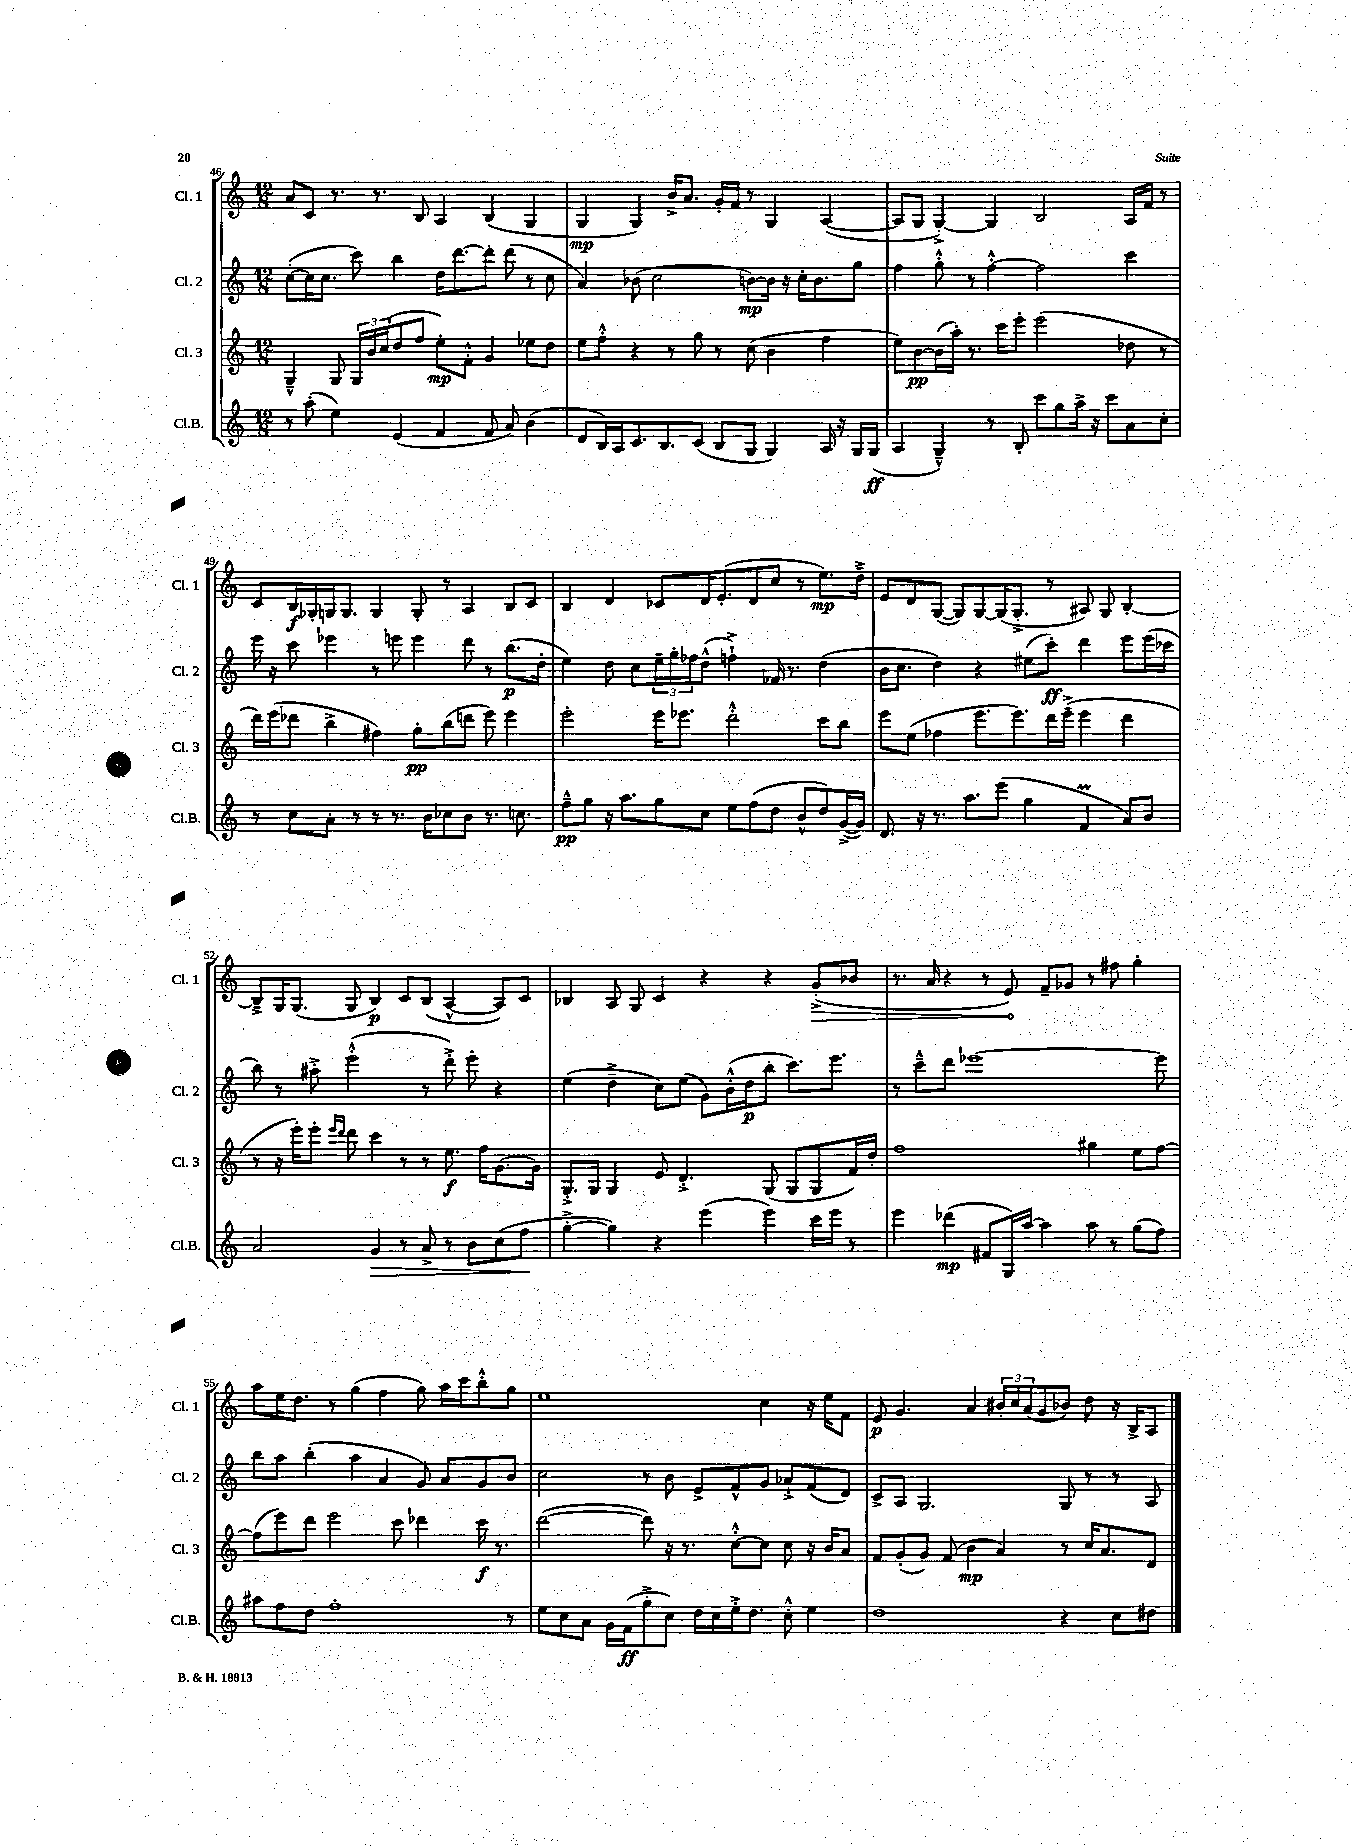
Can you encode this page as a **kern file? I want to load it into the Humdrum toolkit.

**kern	**kern	**kern	**kern
*staff4	*staff3	*staff2	*staff1
*clefG2	*clefG2	*clefG2	*clefG2
*k[]	*k[]	*k[]	*k[]
*M12/8	*M12/8	*M12/8	*M12/8
8r	4G~^^/	([8cc'\L	8a/L
(8aa'\	.	16cc\]K	8c/J
.	.	8.cc\J	.
4ee\)	8G/	.	8.r
.	24G/LL	8ccc\)	.
.	24b/	.	.
.	.	.	8.r
.	(24cc/J	.	.
(4e/	8dd/	4bb\	.
.	8ff/J	.	8B/
4f/	8ee'\L)	16dd\LK	4A/
.	.	[8.ddd\	.
.	8f'^^\J	.	.
8f/	4g/	8ddd'\]J	(4B/
8a/)	.	(8ddd\	.
(4b\	8ee-\L	8r	4G/
.	8dd\J	8cc\	.
=	=	=	=
8d/L	8ee\L	4a/)	4G/
16B/L)	8ff'^^\J	.	.
16A/J	.	.	.
8.c/	4r	(8b-\	4G/)
.	.	2cc\	.
8.B/	.	.	.
.	8r	.	16b^/LK
.	.	.	8.a/J
(8c/J	8gg\	.	.
8B/L	8r	.	16g'/LL
.	.	.	16f/JJ
8G/J	(8cc\	[8b\L)	8r
4G/)	4b\	16b\]Jk	4G/
.	.	16r	.
.	.	16cc'\LK	.
.	.	8.b\	.
16A/	4ff\	.	([4A/
16r	.	.	.
16G/LL	.	8gg\J	.
(16G/JJ	.	.	.
=	=	=	=
4A/	8ee\L)	4ff\	8A/]L
.	[8b\	.	8G/J
4G~^^/)	(16b\]L	8gg'^^\	[4G'^/)
.	16aa'\JJ)	.	.
.	8.r	8r	.
8r	.	[4ff'^^\	4G/]
.	16ccc\LK	.	.
8B'/	8eee'\J	.	.
8ccc\L	(2eee\	2ff\]	2B/
8gg\	.	.	.
16aa^\Jk	.	.	.
16r	.	.	.
8ccc\L	.	.	.
8a\	8dd-\	4ccc\	16A/LL
.	.	.	16f/JJ
8cc'\J	8r	.	8r
=	=	=	=
8r	16ddd\LL)	16eee\	8c/L
.	(16eee\J	16r	.
8cc\L	8ddd-\J	8ccc\	16B/L
.	.	.	16G-'/
8a'\J	4bb^\	4eee-\	16G/J
.	.	.	8.G/J
8r	.	.	.
8r	4ff#\)	8r	4G/
8.r	.	8eee\	.
.	8gg'\L	4eee\	8G'/
16b\LK	.	.	.
8cc-\	(8bb\	.	8r
8b\J	8ddd\J	8ddd\	4A/
8.r	8eee\)	8r	.
.	4eee\	(8.bb\L	8B/L
8.cc\	.	.	.
.	.	.	8c/J
.	.	16dd'\Jk	.
=	=	=	=
8ff~^^\L	2eee'\	4ee\)	4B/
8gg\J	.	.	.
16r	.	8dd\	4d/
8.aa\L	.	.	.
.	.	8cc\L	.
8gg\	16eee\LK	24ee~\L	8c-/L
.	.	24gg'\	.
.	8.eee-\J	.	.
.	.	24ff-\J	.
8cc\J	.	(8dd^^\J	16d/K
.	.	.	(8.e'/
8ee\L	2ddd'^^\	4ff`^\)	.
(8ff\	.	.	8d/
8dd\J	.	16f-/	8cc/J
.	.	8.r	.
8b^^/L	.	.	8r
8dd/)	8ccc\L	(4dd\	8.ee\L)
([16g^/L	8bb\J	.	.
16g/]JJ)	.	.	16dd~^\Jk
=	=	=	=
8.d/	8eee\L	16b\LK	8e/L
.	.	8.cc\J	.
.	(8ee\J	.	8d/
16r	.	.	.
8.r	4ff-\	4dd\)	([8G/J
.	.	.	8G/]L)
8.aa\L	.	.	.
.	8.eee\L	4r	[8G/
(8eee\J	.	.	(16G/]K
.	8.eee\)	.	8.G'^/J
4gg\	.	(8ee#\L	.
.	16ddd\L	8ccc'\J)	8r
.	(16eee~^\JJ	.	.
4f/	4eee\	4ddd\	8A#/)
.	.	.	8G/
8a/L)	4ddd\	8eee\L	[4B'/
8b/J	.	(16eee\L	.
.	.	16ccc-\JJ	.
=	=	=	=
2a/	8r	8bb\)	8B~^/]L
.	16r	8r	16G/K
.	16eee'\LK)	.	(8.G/J
.	8eee'\J	8aa#'^\	.
.	16qqeee/LL	.	.
.	16qqddd/JJ	.	.
.	8ddd\	(2eee'^^\	8G/
4g/	4ccc\	.	4B/)
8r	8r	.	8c/L
8a^/	8r	8r	(8B/J
8r	8.ee\	8ddd'^\)	[4A^^/
8b\L	.	8eee'\	.
.	16ff\LK	.	.
(8cc\	[8.g\	4r	8A/]L)
8ff\J	.	.	8c/J
.	16g\]Jk	.	.
=	=	=	=
[4gg'^\	8.G'^/L	(4ee\	4B-/
.	16G/Jk	.	.
4gg\])	4G/	4dd~^\	8A/
.	.	.	8G/
4r	8e/	8cc\L)	4c/
.	4.d'^/	(8ee\J	.
(4eee\	.	8g\L)	4r
.	.	(16b'^^\L	.
.	.	16dd\J	.
4eee\)	(8G/	8bb'\J	4r
.	8G/L	8.ccc\L)	.
16ccc\LL	8G/	.	(8g'^/L
16eee\JJ	.	8.eee\J	.
8r	16f/L)	.	8b-/J
.	16dd'/JJ	.	.
=	=	=	=
4eee\	1ff	8r	8.r
.	.	8ccc~^^\L	.
.	.	.	16a/
(4ddd-\	.	8ddd\J	4r
.	.	[1eee-	.
8f#/L	.	.	8r
16G/L)	.	.	8e/)
[16aa/JJ	.	.	.
4aa\]	.	.	8f~/L
.	.	.	8g-/J
8aa\	4gg#\	.	8r
8r	.	.	8ff#\
(8gg\L	8ee\L	.	4gg'\
8ff\J)	[8ff\J	8eee-\]	.
=	=	=	=
8aa#\L	(8ff\]L	8bb\L	8aa\L
8ff\	8eee\)	8aa\J	16ee\K
.	.	.	8.dd\J
8dd\J	8ddd\J	(4bb'\	.
1ff'	2eee\	.	8r
.	.	4aa\	(4gg\
.	.	4a/	4ff\
.	8ccc\	.	.
.	4ddd-\	8g/)	8gg\)
.	.	8a/L	16aa\LL
.	.	.	16ccc\J
.	16ccc\	8g/	8bb'^^\
.	8.r	.	.
8r	.	8b/J	8gg\J
=	=	=	=
8ee\L	([2ddd\	2cc\	1ee
8cc\	.	.	.
8a\J	.	.	.
16g\LL	.	.	.
(16f\J	.	.	.
8gg'^\	8ddd\])	8r	.
8cc\J)	16r	8b\	.
.	8.r	.	.
16dd\LL	.	8e^/L	.
16cc\	.	.	.
16ee'^\J	[8cc'^^\L	8f^^/	.
8.dd\J	.	.	.
.	8cc\]J	8g/J	4cc\
8cc'^^\	8cc\	8a-`^/L	.
4ee\	16r	(8f/	16r
.	16b/LK	.	16ee\LK
.	8a/J	8d/J)	8f\J
=	=	=	=
1dd	8f/L	8c^/L	8e/
.	(8g'/	8A/J	4.g/
.	8g/J)	2.G/	.
.	(8f/	.	.
.	4b\	.	4a/
.	4a/)	.	24b#'/LL
.	.	.	24cc/
.	.	.	(24a/J
.	.	.	8g/
4r	8r	8G/	8b-/J)
.	16cc/LK	8r	8dd\
.	8.a/	.	.
8cc\L	.	8r	16r
.	.	.	16B^/LK
8dd#\J	8d/J	8A/	8A/J
==	==	==	==
*-	*-	*-	*-
